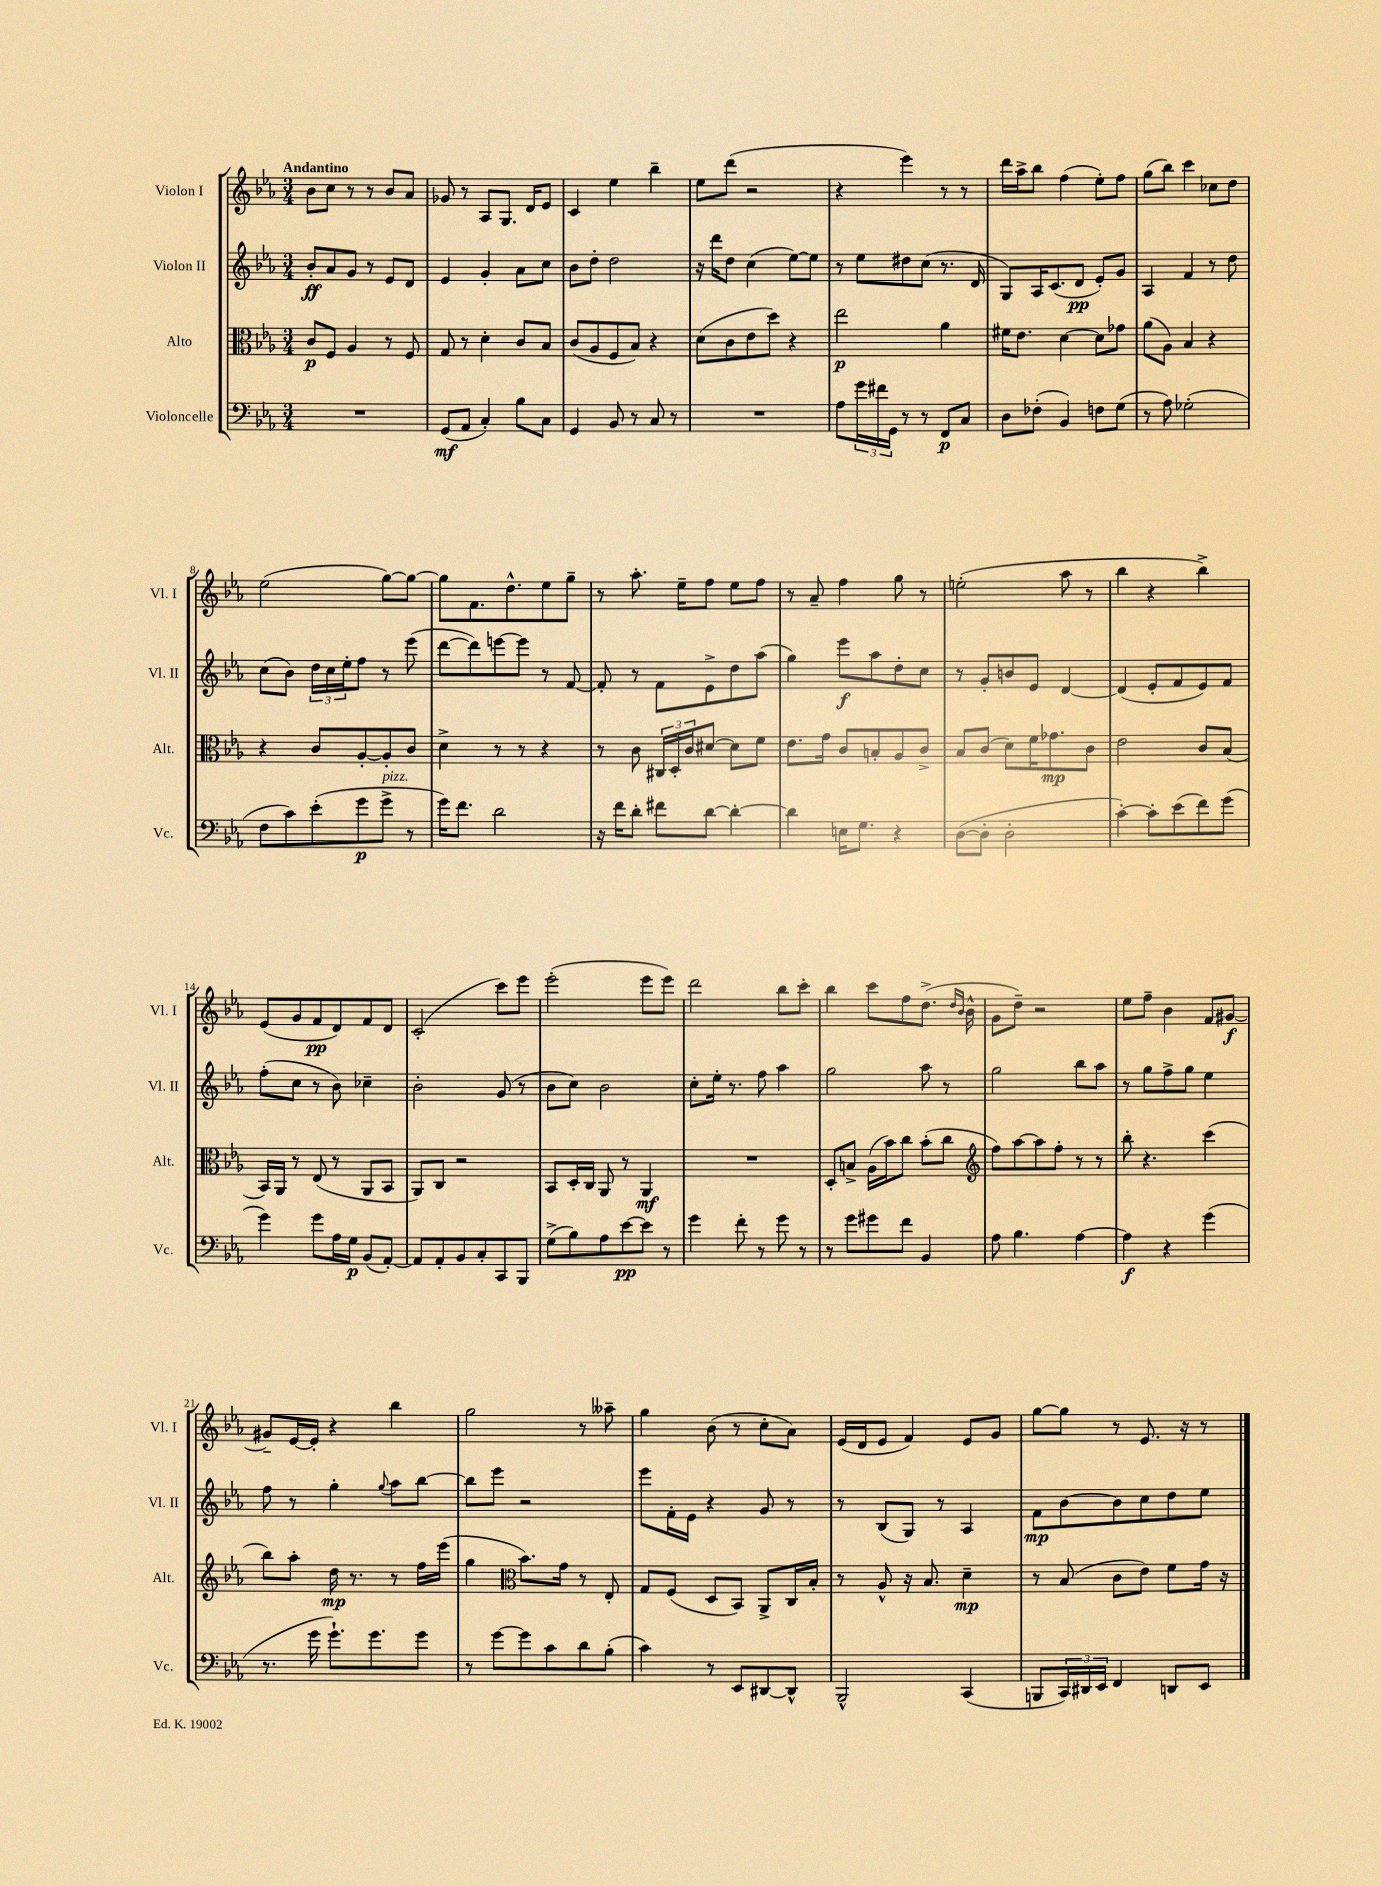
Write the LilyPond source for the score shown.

<<
\new StaffGroup <<
\new Staff = "s0" \with { instrumentName = "Violon I" shortInstrumentName = "Vl. I" } {
    \clef treble \key ees \major \numericTimeSignature \time 3/4 \tempo "Andantino"
    bes'8 c''8 r8 r8 bes'8 aes'8 |
    ges'8 r8 aes8 g8. d'16 ees'8 |
    c'4 ees''4 bes''4-- |
    ees''8 d'''8( r2 |
    r4 ees'''4) r8 r8 |
    d'''16 aes''16-> bes''8 f''4( ees''8-.) f''8 |
    g''8( bes''8) c'''4 ces''8 d''8 |
    ees''2( g''8~) g''8~ |
    g''8 f'8. d''8.-^ ees''8 g''8-- |
    r8 aes''8.-. ees''16-- f''8 ees''8 f''8 |
    r8 aes'8-- f''4 g''8 r8 |
    e''2-.( aes''8 r8 |
    bes''4 r4 bes''4->) |
    ees'8( g'8 f'8\pp d'8) f'8 d'8 |
    c'2-.( c'''8) ees'''8 |
    ees'''2-.( ees'''8 ees'''8) |
    d'''2 bes''8 c'''8-. |
    bes''4 c'''8 f''8 d''8.->( \grace { d''16 bes'16 } bes'16-^ |
    g'8 d''8--) r2 |
    ees''8 f''8-- bes'4 f'8 gis'8~\f |
    gis'8-- ees'16~ ees'16-. r4 bes''4 |
    g''2 r8 aeses''8-- |
    g''4 bes'8( r8 c''8-. aes'8) |
    ees'16( d'16 ees'8 f'4) ees'8 g'8 |
    g''8~ g''8 r8 ees'8. r16 r8 \bar "|." |
}
\new Staff = "s1" \with { instrumentName = "Violon II" shortInstrumentName = "Vl. II" } {
    \clef treble \key ees \major \numericTimeSignature \time 3/4
    bes'8-.\ff aes'8 g'8 r8 ees'8 d'8 |
    ees'4 g'4-. aes'8 c''8 |
    bes'8 d''8-. d''2 |
    r16 d'''16 d''8 c''4( ees''8~) ees''8 |
    r8 ees''8 dis''8 c''8( r8. d'16 |
    g8) aes16 c'8.( d'8\pp ees'8-.) g'8 |
    aes4 f'4 r8 d''8 |
    c''8( bes'8) \tuplet 3/2 { d''16 c''16 ees''16-. } f''8 r8 ees'''8( |
    d'''8~ d'''8) e'''8~ e'''8 r8 f'8~ |
    f'8-. r8 f'8 ees'8-> d''8 aes''8( |
    g''4) ees'''8\f aes''8 d''8-. c''8 |
    r8 g'8-. b'8 ees'8 d'4~ |
    d'4( ees'8-. f'8 ees'8) f'8 |
    f''8-.( c''8 r8 bes'8) ces''4-- |
    bes'2-. g'8( r8 |
    bes'8 c''8) bes'2 |
    c''8-. ees''16-. r8. f''8 aes''4 |
    g''2 aes''8 r8 |
    g''2 bes''8 aes''8 |
    r8 g''8 f''8-> g''8 ees''4 |
    f''8 r8 g''4-. \appoggiatura { g''8 } aes''8 bes''8~ |
    bes''8 ees'''8 r2 |
    ees'''8 f'16-. ees'16 r4 g'8 r8 |
    r8 bes8( g8) r8 aes4 |
    f'8\mp bes'8~ bes'8 c''8 d''8 ees''8 \bar "|." |
}
\new Staff = "s2" \with { instrumentName = "Alto" shortInstrumentName = "Alt." } {
    \clef alto \key ees \major \numericTimeSignature \time 3/4
    c'8\p f8 aes4 r8 f8 |
    g8 r8 d'4-. c'8 bes8 |
    c'8( aes8 f8 bes8) r4 |
    d'8( c'8 ees'8 d''8) r4 |
    ees''2\p aes'4 |
    fis'16 ees'8. d'4~ d'8 ges'8 |
    aes'8( aes8) bes4 r4 |
    r4 c'8 aes8~-. aes8-. c'8 |
    d'4-> r8 r8 r4 |
    r8 c'8 \tuplet 3/2 { cis16 d16-. c'16 } dis'8~ dis'8 f'8 |
    ees'8. g'16 c'8 b8-. aes8 c'8-> |
    bes8 c'8( d'8) f'16 ges'8.\mp c'8 |
    ees'2 c'8 bes8( |
    bes,16) aes,16 r8 ees8( r8 aes,8 bes,8 |
    aes,8) c8 r2 |
    bes,8 d16-. c16 aes,8 r8 aes,4\mf |
    R2. |
    d8-. b8-> aes16( bes'16) c''8 bes'8-.( c''8 |
    \clef treble f''8) aes''8~ aes''8 f''8-. r8 r8 |
    bes''8-. r4. c'''4( |
    bes''8) aes''8-. d''16\mp r8. r8 f''16 ees'''16( |
    g''4 \clef alto bes'8.) g'16 r8 ees8-. |
    g8 f8( d8 bes,8) aes,8-> c16 bes16-. |
    r8 aes8-^ r16 bes8. d'4--\mp |
    r8 bes8( c'8 ees'8) f'8 g'16 r16 \bar "|." |
}
\new Staff = "s3" \with { instrumentName = "Violoncelle" shortInstrumentName = "Vc." } {
    \clef bass \key ees \major \numericTimeSignature \time 3/4
    R2. |
    g,8\mf( aes,8 c4-.) bes8 c8 |
    g,4 bes,8 r8 c8 r8 |
    R2. |
    aes8 \tuplet 3/2 { g'16 fis'16 g,16 } r8 r8 f,8\p c8 |
    d8 fes8-.( bes,4) f8 g8( |
    r8 aes8) ges2-.( |
    f8 c'8) ees'8-.( g'8\p g'8->^\markup { \italic "pizz." } r8 |
    g'16) f'8. d'2 |
    r16 f'16 d'8-. fis'8 d'8~ d'4~-. |
    d'4 e16 g8. r4 |
    d8~( d8-. d2-. |
    c'4~-.) c'8-. ees'8( f'8) g'8( |
    g'4) g'8 aes16 g16\p bes,8( aes,8~-.) |
    aes,8 aes,8-. bes,8 c8-. c,8 bes,,8 |
    g8->( bes8) aes8 ees'8~\pp ees'8 r8 |
    g'4 f'8-. r8 g'8 r8 |
    r8 g'8 gis'8 f'8 bes,4 |
    aes8 bes4. aes4~ |
    aes4\f r4 g'4( |
    r8. g'16 g'8.-!) g'8. g'8 |
    r8 g'8~ g'8 c'8 d'8 bes8-.( |
    c'4) r8 ees,8 dis,8~ dis,8-^ |
    bes,,2-^ c,4( |
    b,,8 \tuplet 3/2 { c,16) dis,16 ees,16 } f,4 d,8 ees,8 \bar "|." |
}
>>
>>
